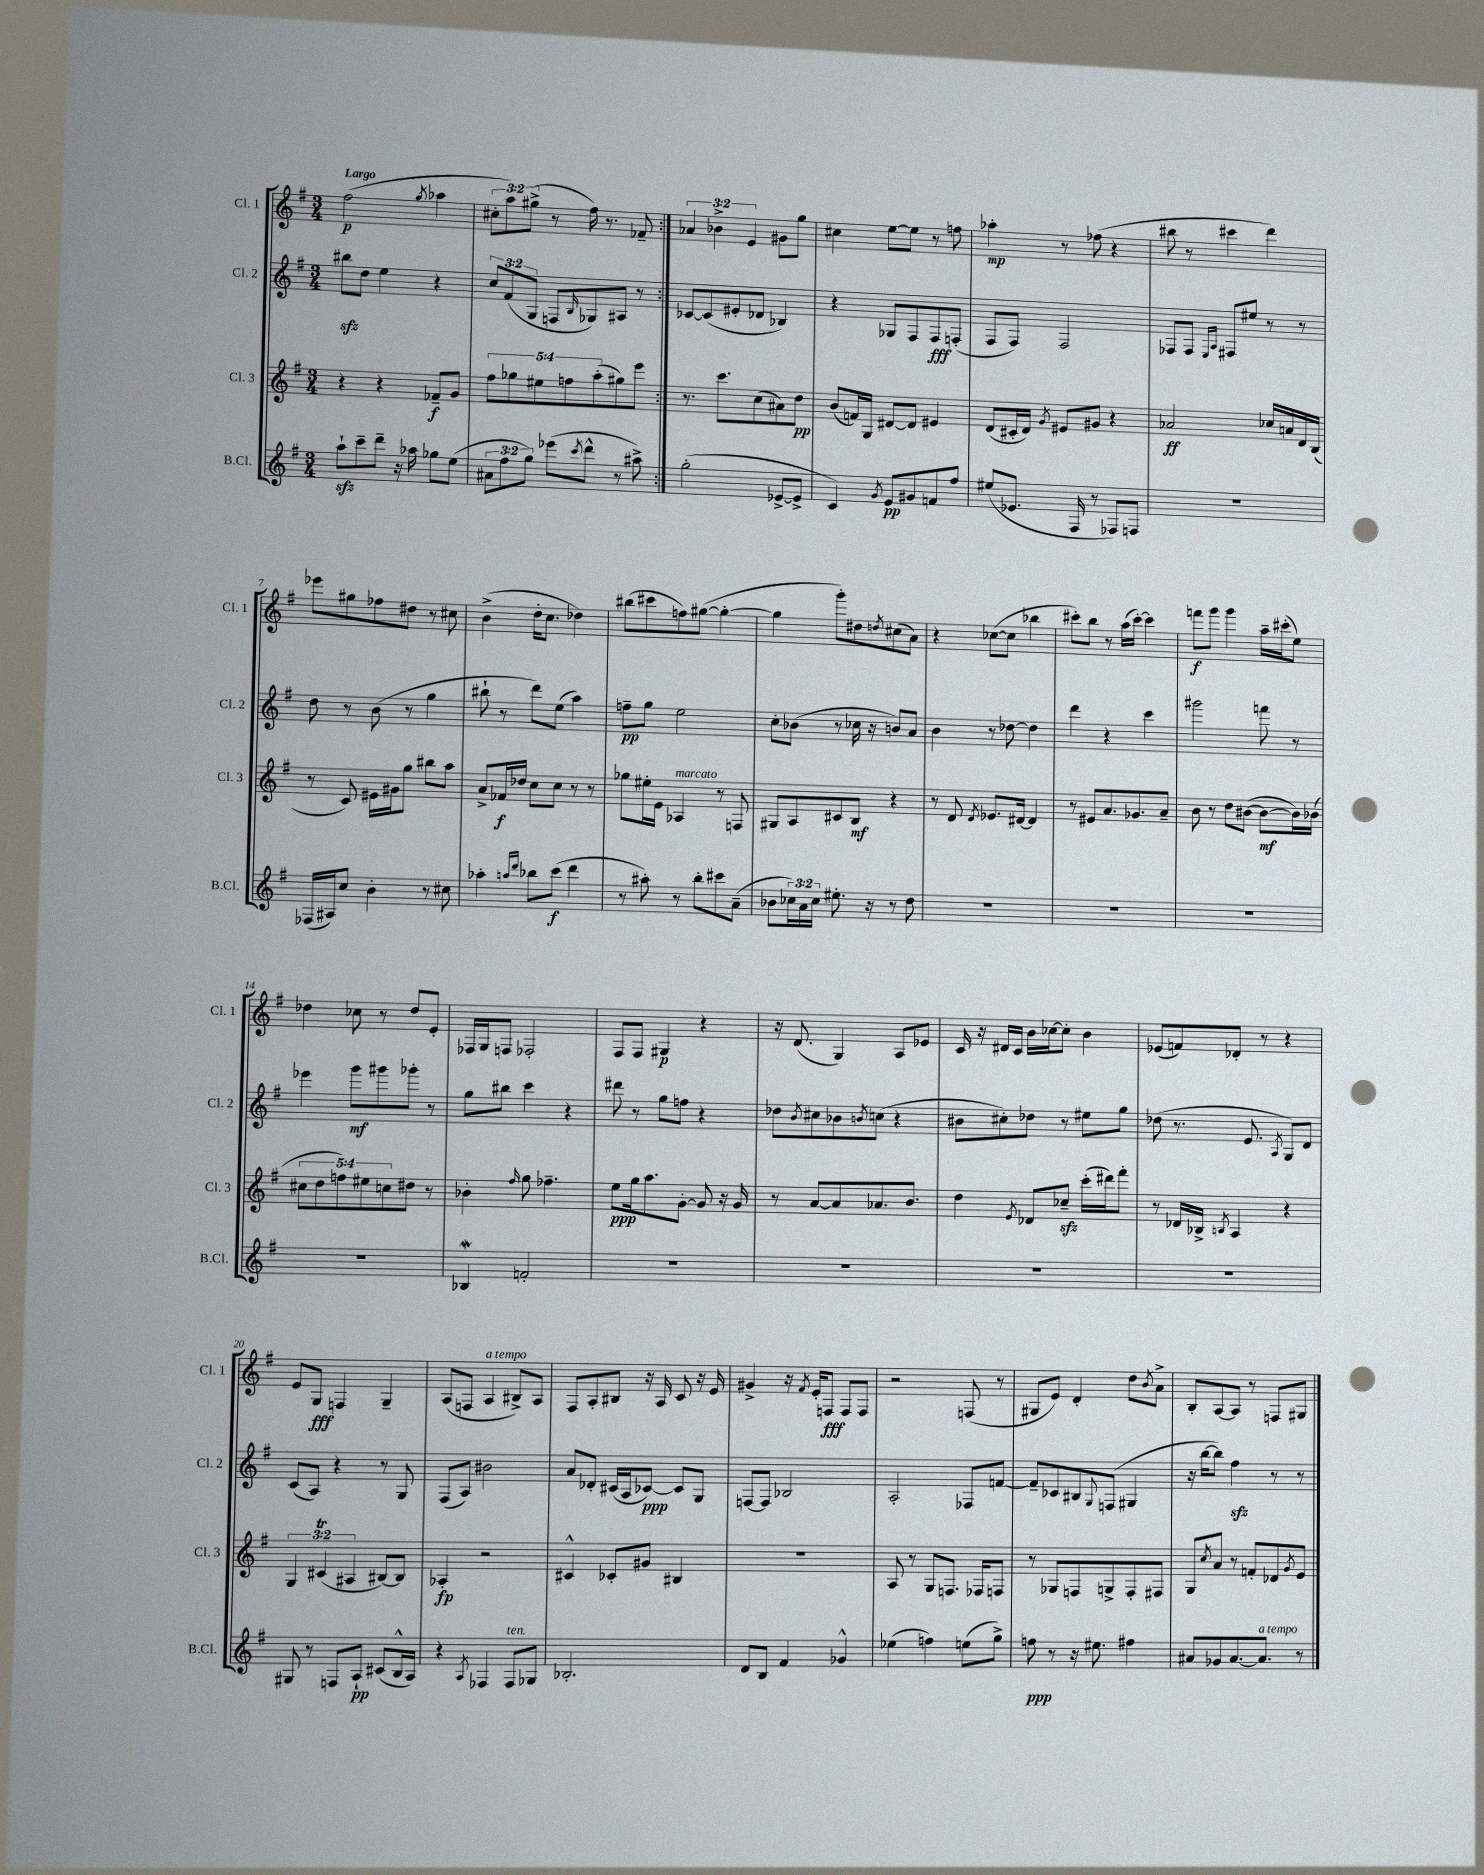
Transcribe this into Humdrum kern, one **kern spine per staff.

**kern	**kern	**kern	**kern
*staff4	*staff3	*staff2	*staff1
*clefG2	*clefG2	*clefG2	*clefG2
*k[f#]	*k[f#]	*k[f#]	*k[f#]
*M3/4	*M3/4	*M3/4	*M3/4
8aa`	4r	8bb#	(2ff#
8ccc~	.	8dd	.
8ddd~	4r	4ee	.
16r	.	.	.
16aa-	.	.	.
.	.	.	8qgg
8gg-	8f-~	4r	4aa-
(8ee	8g	.	.
=	=	=	=
12a#	10ff#	12cc	12cc#'
12ff#	.	(12f#	12aa)
.	10gg-	.	.
12gg)	.	12G	(12gg#^
.	10ee#	.	.
(8eee-	.	8F	8r
.	10ff	.	.
8qccc	.	16qqB	.
8ddd^^	.	8G-)	16ff#)
.	(10aa'	.	.
.	.	.	8.r
8r	8gg#)	8A#	.
8aa#^)	8eee	8r	8f-~
=:|!	=:|!	=:|!	=:|!
(2gg'	8.r	[8c-	6a-
.	.	(8c-]	.
.	.	.	6b-^
.	8.ccc	.	.
.	.	8e#'	.
.	.	.	6e
.	(8cc	8d-	.
[8e-^	8a#)	4B-)	8g#
8e-^]	8dd	.	8gg
=	=	=	=
4c)	(8b	4r	4cc#
.	16f)	.	.
.	16G	.	.
8qg	.	.	.
8e	[8d#	8G-	[8ee
8g#	8d#]	8F#	8ee]
8f	4e#	8F#	8r
8ff#	.	(8F'	8ff
=	=	=	=
(8ee#	(8d	8F#	4aa-'
8.e-	16c#'	8F#)	.
.	16d)	.	.
.	8qg	.	.
.	8e#	2F#	8r
16F#	.	.	.
8r	8g#	.	(8ff-
8F-)	4r	.	4r
8F	.	.	.
=	=	=	=
2.r	2a-	8F-	8bb#
.	.	8F-	8r
.	.	16qqE	.
.	.	16qqA	.
.	.	8F#	4ccc#
.	.	8ee#	.
.	16cc-	8r	4ddd)
.	16a	.	.
.	16d	8r	.
.	(16B	.	.
=	=	=	=
(16F-	8r	8dd	8eee-
16A#)	.	.	.
8cc	8c)	8r	8gg#
4b'	16e#	(8b	8ff-
.	16g#	.	.
.	8gg	8r	8dd#
8r	8bb#	4gg	8r
8cc#	8aa	.	8cc#
=	=	=	=
4aa-'	8a^	8bb#`	(4b^
.	16f-	8r	.
.	16dd-	.	.
16qqaa	.	.	.
16qqddd	.	.	.
8bb-	8cc	8ddd)	16dd'
.	.	.	8.cc
(8ccc	8cc	(8ee	.
4ddd	8r	4aa)	4dd-)
.	8r	.	.
=	=	=	=
8r	8gg-	8ff~	(8bb#
8aa#')	16ee#'	8gg	8ccc#
.	16e	.	.
8r	4A-	2ee	8ff)
8bb'	.	.	([8gg#
8ccc#	8r	.	4gg#'_
(8a~	8F	.	.
=	=	=	=
8b-	8G#	8cc'	4gg#]
24cc-)	8A	(8b-	.
24a	.	.	.
24cc-	.	.	.
8.ee#'	8c#	8r	8ggg')
.	8B	16cc-	8dd#
16r	.	16r	.
.	.	.	8qdd
8r	4r	8b)	(8cc#
8dd	.	8a	8a)
=	=	=	=
2.r	8r	4b	4r
.	8d	.	.
.	8qd	.	.
.	8.e-	8r	([8cc-
.	.	[8dd-	8cc-]
.	[16d#	.	.
.	4d#]	4dd-]	4bb-
=	=	=	=
2.r	8r	4ddd	8ccc#')
.	8e#	.	8bb
.	8.a	4r	8r
.	.	.	(16aa
.	8.g-	.	[16ccc#')
.	.	4ccc	4ccc#]
.	8a~	.	.
=	=	=	=
2.r	8b	2ggg#	8fff
.	8r	.	8ggg
.	8dd	.	4ggg
.	([8b#	.	.
.	8b#_	8fff	16aa~
.	.	.	(16ccc#'
.	16b#])	8r	8ee)
.	(16b-	.	.
=	=	=	=
2.r	10cc#	4eee-	4dd-
.	10dd	.	.
.	10ff)	.	.
.	.	8ggg	8cc-
.	10ee#	.	.
.	.	8ggg#	8r
.	10cc	.	.
.	8dd#	8ggg-'	8dd-
.	8r	8r	8e'
=	=	=	=
4B-	4b-'	8gg	16F-
.	.	.	16G
.	.	8bb#	8F
.	16qqff#	.	.
2f'	8gg	4ccc	2F-'
.	4.ff-~	.	.
.	.	4r	.
=	=	=	=
2.r	8ee	8ddd#	8F#
.	16gg	8r	8F#
.	8.aa	.	.
.	.	8gg	4G#
.	[8g'	8ff	.
.	8g]	4r	4r
.	16r	.	.
.	16g	.	.
=	=	=	=
2.r	8r	8dd-	16r
.	.	.	(8.d
.	.	8qb	.
.	[8a	8cc#	.
.	8a]	8b-	4G)
.	.	8qb	.
.	8.a-	(8cc	.
.	.	4r	8A
.	8.b	.	.
.	.	.	8e-
=	=	=	=
2.r	4dd	8b#	16c
.	.	.	16r
.	.	8cc#')	16d#
.	.	.	16c
.	8qe	.	.
.	8d-	8dd-	16b
.	.	.	[16cc-
.	8cc-~	8r	8cc-']
.	(16ccc'	8ee#	4b
.	16ddd#)	.	.
.	8fff#'	8gg	.
=	=	=	=
2.r	8r	(8dd-	(8e-
.	16d-	8.r	8f)
.	16B-^	.	.
.	8qB	.	.
.	4A	.	8d-'
.	.	8.e	.
.	.	.	8r
.	.	8qA	.
.	4r	8G)	4r
.	.	8d	.
=	=	=	=
8G#	6G	(8c	8e
8r	.	8A)	8G
.	(6c#	.	.
8F	.	4r	4F
.	6A#	.	.
8A`	.	.	.
(8c#	[8B#)	8r	4G~
16B^^	8B#]	8G	.
16A)	.	.	.
=	=	=	=
4r	4A-'	(8F#	(8A
.	.	8A)	8F
8qA	.	.	.
4F-	2r	2b#	4A
8F-	.	.	8B#^)
8G-	.	.	8A
=	=	=	=
2.B-'	4c#^^	8a	8F#
.	.	8d-'	8A'
.	8c-'	(16c#	8B#
.	.	16A	.
.	8g#	[8c-)	16r
.	.	.	16A
.	4B#	8c-]	8c
.	.	8G	16r
.	.	.	16e
=	=	=	=
8d	2.r	[8F	4g#^
8B	.	8F]	.
4f#	.	2B-	16r
.	.	.	8qf#
.	.	.	16e'
.	.	.	8F
4g-^^	.	.	8F
.	.	.	8F
=	=	=	=
(4ee-	8A	2A'	2r
.	8r	.	.
4ff)	8G	.	.
.	8.F	.	.
(8ee	.	8F-	(8F
.	16F-	.	.
8gg^)	8F	[8f	8r
=	=	=	=
8ff	8r	8f~]	8G#
8r	8G-	8c-	8e)
16r	8F	8B#	4d'
8.ee#	.	.	.
.	.	8qqG	.
.	8G^	(8F	.
4ff#	8F'	4G#	8dd
.	.	.	8qb
.	8F#	.	8a^
=	=	=	=
8a#	8G	16r	8B'
.	.	[16bb	.
.	8qcc	.	.
8g-	8a	8bb])	[8A
[8.a#	8r	4ff#	8A]
.	8f'	.	8r
8.a#]	.	.	.
.	8d-	8r	8F
.	8qg	.	.
8r	8e	8r	8G#
==	==	==	==
*-	*-	*-	*-
